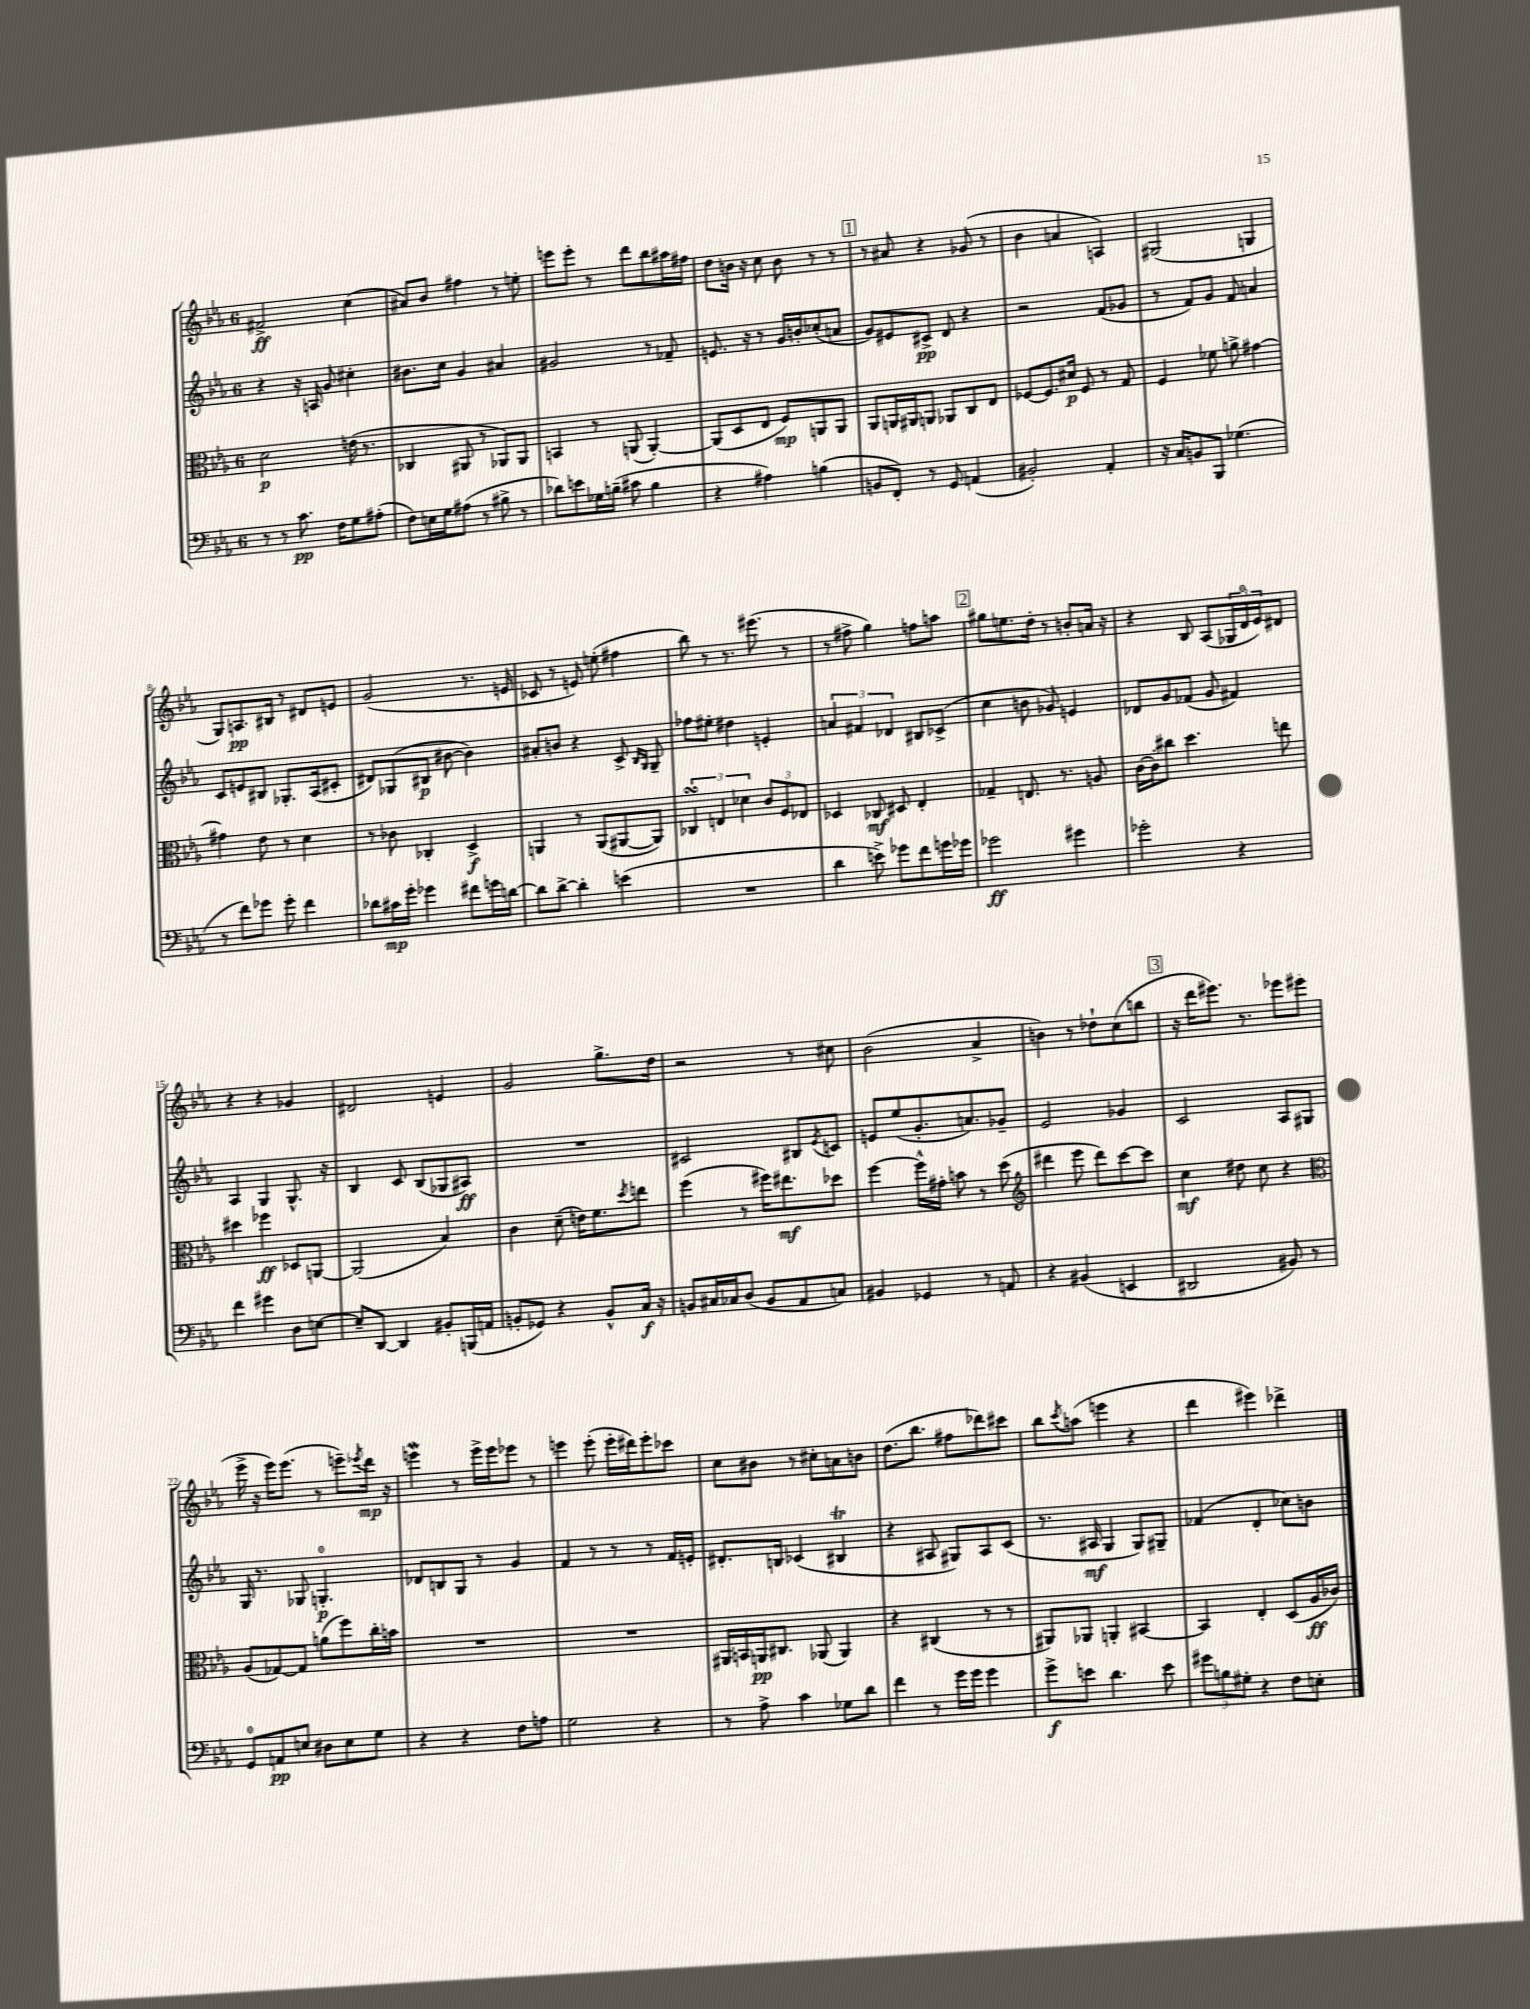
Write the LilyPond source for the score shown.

<<
\new StaffGroup <<
\new Staff = "s0" {
    \clef treble \key ees \major \once \override Staff.TimeSignature.style = #'single-digit \time 6/8
    fis'2->\ff c''4( |
    ais'8) bes'8 fis''4 r8 e''8-. |
    e'''8 e'''8-. r8 d'''8 bes''8 ais''16 fis''16 |
    d''8 b'16 r16 c''8 b'8 r8 r8 |
    \mark \markup { \box "1" } r8 ais'8 r4 ges'8( r8 |
    bes'4 a'4 a4) |
    gis2( g4 |
    g8) a8.\pp bis16 r8 dis'8 e'8 |
    g'2( r8. e'16 |
    ces'8 r8 e'8) e''8-.( fis''4 |
    bes''8) r8 r8. eis'''8.( r8 |
    r8 fis''8-> g''4) f''8 a''8 |
    \mark \markup { \box "2" } gis''8 e''8. d''16-. r8 b'8-. a'16 r16 |
    r4 bes8 aes8( \tuplet 3/2 { ges16 d'16-0 ees'16) } dis'8 |
    r4 r4 ges'4 |
    dis'2 e'4 |
    g'2 g''8.-> d''16 |
    r2 r8 cis''8 |
    bes'2( aes'4-> |
    b'4) r8 des''8-! c''8( b''8 |
    \mark \markup { \box "3" } r16 d'''16 eis'''8.) r8. ees'''8 eis'''8( |
    ees'''16-> r16 ees'''16) ees'''8.( r8 e'''8--) \acciaccatura { ees'''8 } d'''16\mp r16 |
    e'''4\mordent r8 e'''16-> e'''16 ees'''8 r8 |
    e'''4 e'''8-.( e'''16-. dis'''16) e'''8-. ces'''8 |
    c''8 bis'8 r8 cis''8-. a'8 b'8 |
    d''8.( bes''8. fis''8 des'''8) cis'''8 |
    bes''8 \acciaccatura { c'''8 } a''8( e'''4 r4 |
    d'''4 eis'''4) des'''4-> \bar "|." |
}
\new Staff = "s1" {
    \clef treble \key ees \major \once \override Staff.TimeSignature.style = #'single-digit \time 6/8
    r4 r16 a16 g'8 cis''4-. |
    bis'8. c''16 g'4 ais'4 |
    gis'2 r8 fes'8-- |
    e'8. r16 r8 g'16 b'16-. ces''8-.( a'8 |
    \mark \markup { \box "1" } g'8) eis'8 cis'8->\pp d'8 r4 |
    r2 f'8( ges'8 |
    r8 f'8) g'8 f'8 a'4 |
    c'8 e'8 bis8 ges8.-. aes16( cis'8-. |
    dis'8) ges8( bis8\p bis'8~ bis'4) |
    ais'8-. b'8 r4 c'8-> \grace { bes16 g16 } g8-- |
    fes''8 eis''8-. dis''4 e'4-. |
    \tuplet 3/2 { a'4 fis'4 des'4 } bis8 ces'8->( |
    \mark \markup { \box "2" } c''4 b'8 ges'8) e'4 |
    des'8 g'8 fes'8( g'8 fis'4) |
    aes4 g4 g8.-^ r16 |
    bes4 c'8 bes8( ges8 ais8\ff) |
    R2. |
    cis'2 bis8 \acciaccatura { ees'8 } c'8 |
    e'8 ees''8( g'8.-. a'8.) ges'8-- |
    ees'2 ges'4 |
    \mark \markup { \box "3" } c'2 aes8 gis8 |
    g16 r8. ges8 g4.-0-.\p |
    des'8 b8 g8 r8 g'4 |
    f'4 r8 r8 r8 f'16 e'16-. |
    dis'8.-. b16 ces'4( bis4\trill |
    r4 ais8 gis8) ais8 c'8( |
    r8. ais16\mf g4 g8) gis8-- |
    fes'4( d'4-. ces''8) b'8 \bar "|." |
}
\new Staff = "s2" {
    \clef alto \key ees \major \once \override Staff.TimeSignature.style = #'single-digit \time 6/8
    d'2\p e'16( r8. |
    ces4 ais,8 r8 aes,8) aes,8 |
    b,4 r8 a,8( a,4~-.) |
    a,8( d8 ees8 f8\mp) a,8 a,8 |
    \mark \markup { \box "1" } aes,8 a,16 ais,16 a,8 aes,8 c8 ees8 |
    fes8~ fes8. dis'16\p fes8 r8 g8 |
    f4 fes'8 a'8-> gis'4~ |
    gis'4 ees'8 r8 d'4 |
    r8 ces'8 ces4-. d4->\f |
    a,4 r8 a,8( ais,8~ ais,8) |
    \tuplet 3/2 { ces4\turn e4 des'4 } \tuplet 3/2 { c'8 f8 ees8 } |
    des4 ces8\mf dis8 ees4-. |
    \mark \markup { \box "2" } ges4-- e8. r8. a8 |
    c'16~ c'16-. cis''8 d''4. e''8 |
    dis''4 fes''4\ff des8 a,8~ |
    a,2( bes4) |
    c'4 d'8--( e'16) f'8. \acciaccatura { d''8 } e''8 |
    f''4( r8 fis''16) eis''8.\mf des''8 |
    f''4~ f''16-^ gis'16-. b'8 r8 d''8( |
    \clef treble dis'''4 ees'''8 dis'''8) c'''8~ c'''8 |
    \mark \markup { \box "3" } c''4\mf dis''8 c''8 r4 |
    \clef alto aes8( ges8~) ges8 a'8( f''8) c''16-. b'16 |
    R2. |
    R2. |
    ais,16 b,16 a,16\pp cis8. aes,8( aes,4) |
    r4 cis4( r8 r8 |
    ais,8) aes,8 a,4-. bis,4~ |
    bis,4 ees4-. d8( aes16\ff ces'16) \bar "|." |
}
\new Staff = "s3" {
    \clef bass \key ees \major \once \override Staff.TimeSignature.style = #'single-digit \time 6/8
    r8 r8 c'8.\pp f16 g8 ais8-.( |
    f8) e16 g16 ais8( r8 bis8-> r8 |
    des'8) e'8 ges16 b16--( cis'8 b4 |
    r4 ais4) b4( |
    \mark \markup { \box "1" } b,8 f,8-.) r8 g,8 a,4( |
    bis,2-.) aes,4-. |
    r16 c16 b,8 bes,,8 ges4.( |
    r8 f'8) ges'8 ges'8-. f'4 |
    des'8 cis'16\mp g'16-. ges'4 fis'8 g'16 d'16~ |
    d'8 d'8~-> d'4-. e'4( |
    R2. |
    d'4 e'8->) ges'8 f'8 g'16 ges'16 |
    \mark \markup { \box "2" } ges'2\ff gis'4 |
    ges'2-. r4 |
    f'4 gis'4 d8 e8~ |
    e8-- d,8~ d,4 bis,8-. b,,16( a,16 |
    b,8-. ges,8) r4 b,8-^ c16\f r16 |
    b,8 cis16 ces16 d8( b,8 aes,8 c8) |
    bis,4 ges,4 r8 a,8 |
    r4 bis,4( e,4 |
    \mark \markup { \box "3" } dis,2 bis,8) r8 |
    g,8-0 a,8\pp e8 dis8 e8 g8 |
    r4 r4 f8 a8 |
    g2 r4 |
    r8 aes8-> c'4 ges8 d'8 |
    f'4 r8 g'16 g'16 g'4 |
    g'8->\f e'8 d'4. e'8 |
    \tuplet 3/2 { gis'8 b8 gis8-. } r4 f8 e8-. \bar "|." |
}
>>
>>
